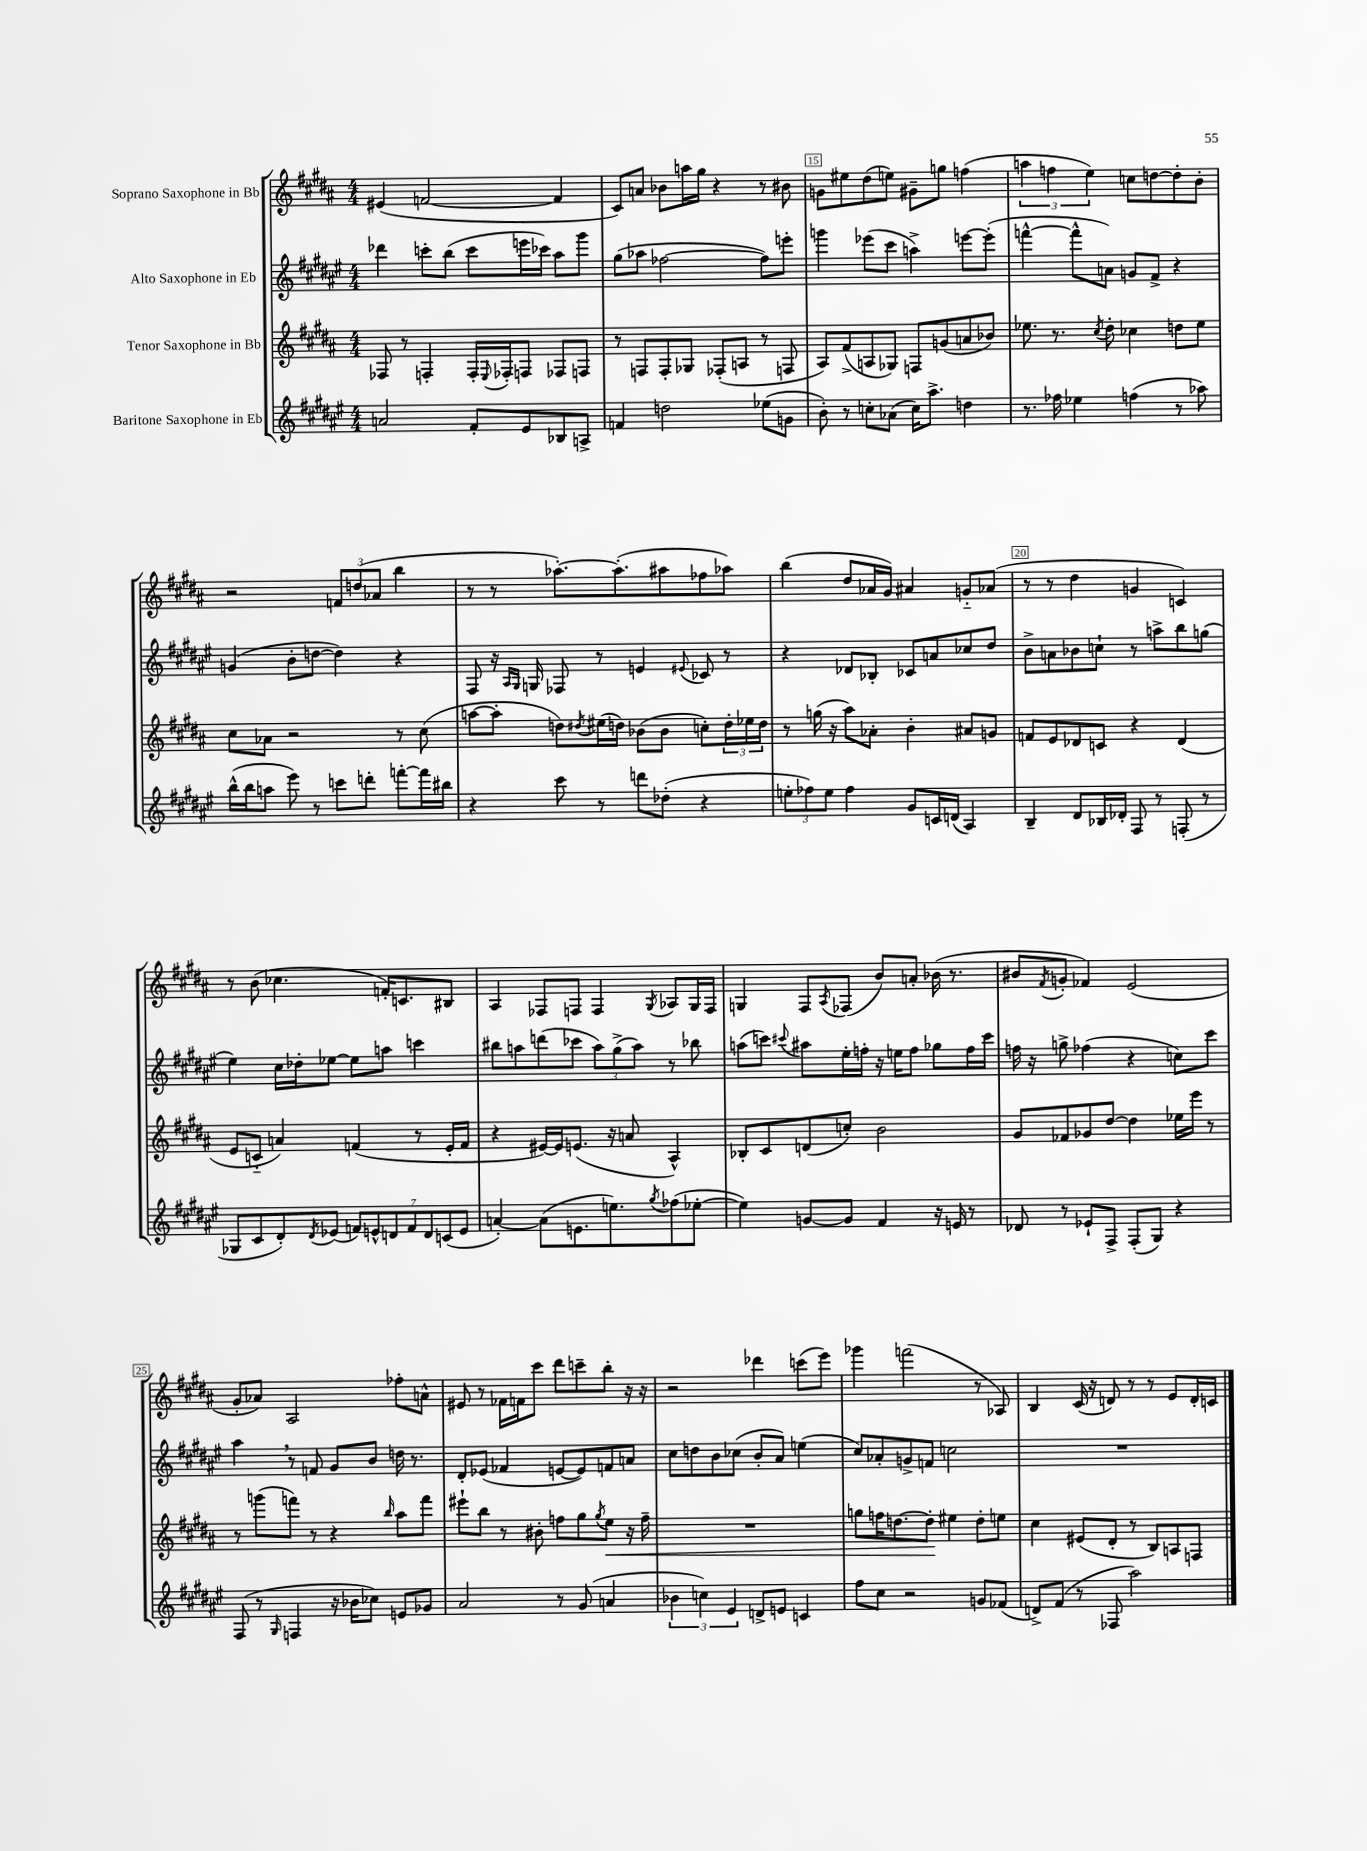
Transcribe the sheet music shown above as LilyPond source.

<<
\new StaffGroup <<
\new Staff = "s0" \with { instrumentName = "Soprano Saxophone in Bb" } {
    \clef treble \key b \major \numericTimeSignature \time 4/4
    eis'4( f'2~ f'4 |
    cis'8) a'8 bes'8 a''16 gis''16 r4 r8 bis'8 |
    g'8 eis''8 dis''8( e''8) gis'8-- g''8 f''4( |
    \tuplet 3/2 { a''4 f''4 e''4) } c''8 d''8~ d''8-. b'8-. |
    r2 \tuplet 3/2 { f'8 d''8( aes'8 } b''4 |
    r8 r8 aes''8.~-.) aes''8.-.( ais''8 fes''8 aes''8) |
    b''4( dis''8 aes'16 gis'16) ais'4 g'8-_ aes'8( |
    r8 r8 dis''4 g'4 c'4) |
    r8 b'8( ces''4. f'16-.) c'8. bis8 |
    ais4 fes8 f8 f4 \acciaccatura { gis8 } aes8 gis16 f16 |
    g4 fis8 \acciaccatura { ais8 } fes8( b'8) a'8-. bes'16( r8. |
    bis'8 \acciaccatura { fis'8 } g'8-. fes'4) e'2( |
    gis'8-. aes'8) ais2 fes''8-. a'8-^ |
    eis'8 r8 fes'16 f'16 cis'''8 dis'''8 c'''8-- b''8-. r16 r16 |
    r2 des'''4 c'''8( e'''8) |
    ges'''4 f'''2( r8 aes8) |
    b4 cis'16( r16 d'8) r8 r8 e'8 d'16-. c'16 \bar "|." |
}
\new Staff = "s1" \with { instrumentName = "Alto Saxophone in Eb" } {
    \clef treble \key fis \major \numericTimeSignature \time 4/4
    des'''4 c'''8-. b''8( c'''8 e'''16 ces'''16) ais''8 gis'''8 |
    gis''8( aes''8 fes''2~ fes''8) e'''8-. |
    g'''4 ees'''8( cis'''8 a''4->) e'''8~ e'''8-.( |
    f'''4~-^ f'''8-^ a'8) g'8 fis'8-> r4 |
    g'4( b'8-. d''8~ d''4) r4 |
    fis8 r16 \grace { ais16 gis16 } g16 fes8 r8 e'4 \appoggiatura { eis'8 } ces'8 r8 |
    r4 des'8 bes8-. ces'8 a'8 ces''8 dis''8 |
    b'8-> a'8 bes'8 c''8-! r8 a''8-> b''8 g''8( |
    eis''4) cis''16 des''16-. ees''8~ ees''8 a''8 c'''4 |
    bis''8 a''8 d'''8( ces'''8 \tuplet 3/2 { a''8) gis''8->( a''8) } r8 bes''8 |
    a''8( c'''8) \appoggiatura { cis'''8 } ais''8 eis''16-. f''16-. r16 e''16 f''8 ges''8 f''16 cis'''16 |
    f''16 r16 g''8-> fes''4( r4 c''8) cis'''8 |
    ais''4 \breathe r8 f'8 gis'8 b'8 d''16 r8. |
    dis'8-. ees'8( fes'4 e'8~ e'8) f'8 a'8 |
    cis''8 d''8 b'8 ces''8( b'8-. ais'8) e''4( |
    cis''8) aes'8-. g'8-> f'8 c''2 |
    R1 \bar "|." |
}
\new Staff = "s2" \with { instrumentName = "Tenor Saxophone in Bb" } {
    \clef treble \key b \major \numericTimeSignature \time 4/4
    fes8 r8 f4-. f16-. \appoggiatura { e8 } fes16-. f8 fes8 f8 |
    r8 f8 f8-. ges8 fes8-.( a8 r8 f8 |
    ais8) fis'8->( a8 ges8) f8 g'8( a'8 bes'8) |
    ees''8. r8. \acciaccatura { cis''8 } dis''8-. ces''4 d''8 ees''8 |
    cis''8 aes'8 r2 r8 cis''8( |
    a''8~ a''8-. d''8) \acciaccatura { dis''8 } eis''16( d''16) bes'8( bes'8 c''8-.) \tuplet 3/2 { d''16-. ees''16 d''16 } |
    r8 g''16( r16 ais''8) aes'8-. b'4-. ais'8 g'8 |
    f'8 e'8 des'8 c'8 r4 des'4( |
    e'8 c'8-_ a'4) f'4( r8 e'16-. f'16 |
    r4 eis'16~) eis'16 e'8.( r16 a'8 ais4-^) |
    bes8-. cis'8 d'8( c''8-.) b'2 |
    gis'8 fes'8 ges'8 dis''8~ dis''4 ees''16 e'''16 r8 |
    r8 g'''8( f'''8) r8 r4 \grace { b''16 } ais''8 f'''8 |
    eis'''8-! b''8 r8 bis'8-. f''8 gis''8 \acciaccatura { gis''8 } e''8\< r16 f''16-- |
    R1 |
    g''8 f''16 d''8.~ d''8-.\! eis''4 d''8-. e''8 |
    cis''4 eis'8( dis'8-. r8 b8) a8 f8 \bar "|." |
}
\new Staff = "s3" \with { instrumentName = "Baritone Saxophone in Eb" } {
    \clef treble \key fis \major \numericTimeSignature \time 4/4
    a'2 fis'8-. eis'8 bes8 a8-> |
    f'4 d''2 ees''8( g'8 |
    b'8-.) r8 c''8-. aes'8( c''16) ais''8.-> d''4 |
    r8. fes''16 ees''4 f''4( r8 aes''8) |
    b''16-^( b''16 a''8 eis'''8) r8 c'''8 d'''8-. f'''8~-. f'''16 bis''16 |
    r4 cis'''8 r8 d'''8 des''8-.( r4 |
    \tuplet 3/2 { e''8-. fes''8) e''8 } fes''4 gis'8 c'16 d'16( ais4) |
    b4-- dis'8 bes16 des'16-. fis8 r8 f8-.( r8 |
    ges8 cis'8 dis'8-.) \acciaccatura { dis'8 } ees'8( \tuplet 7/4 { f'8) e'8-^ d'8 f'8 d'8 c'8( e'8 } |
    a'4~-.) a'8( e'8. e''8.) \acciaccatura { gis''8 } fes''8( ees''8~-. |
    ees''4) g'8~ g'8 fis'4 r16 e'16 r8 |
    des'8 r8 ees'8-! fis8-> fis8-.( gis8) r4 |
    fis8( r8 \grace { gis16 } f4 r16 bes'16 ces''8) e'8 ges'8 |
    ais'2 r8 gis'8( a'4 |
    \tuplet 3/2 { bes'4 c''4) eis'4 } d'8-> e'8 c'4 |
    fis''8 cis''8 r2 g'8 fes'8( |
    d'8->) fis'8( r8 fes8 ais''2) \bar "|." |
}
>>
>>
\layout { \context { \Score currentBarNumber = #13 \override BarNumber.break-visibility = ##(#f #t #t) barNumberVisibility = #(every-nth-bar-number-visible 5) \override BarNumber.stencil = #(make-stencil-boxer 0.1 0.3 ly:text-interface::print) } }
